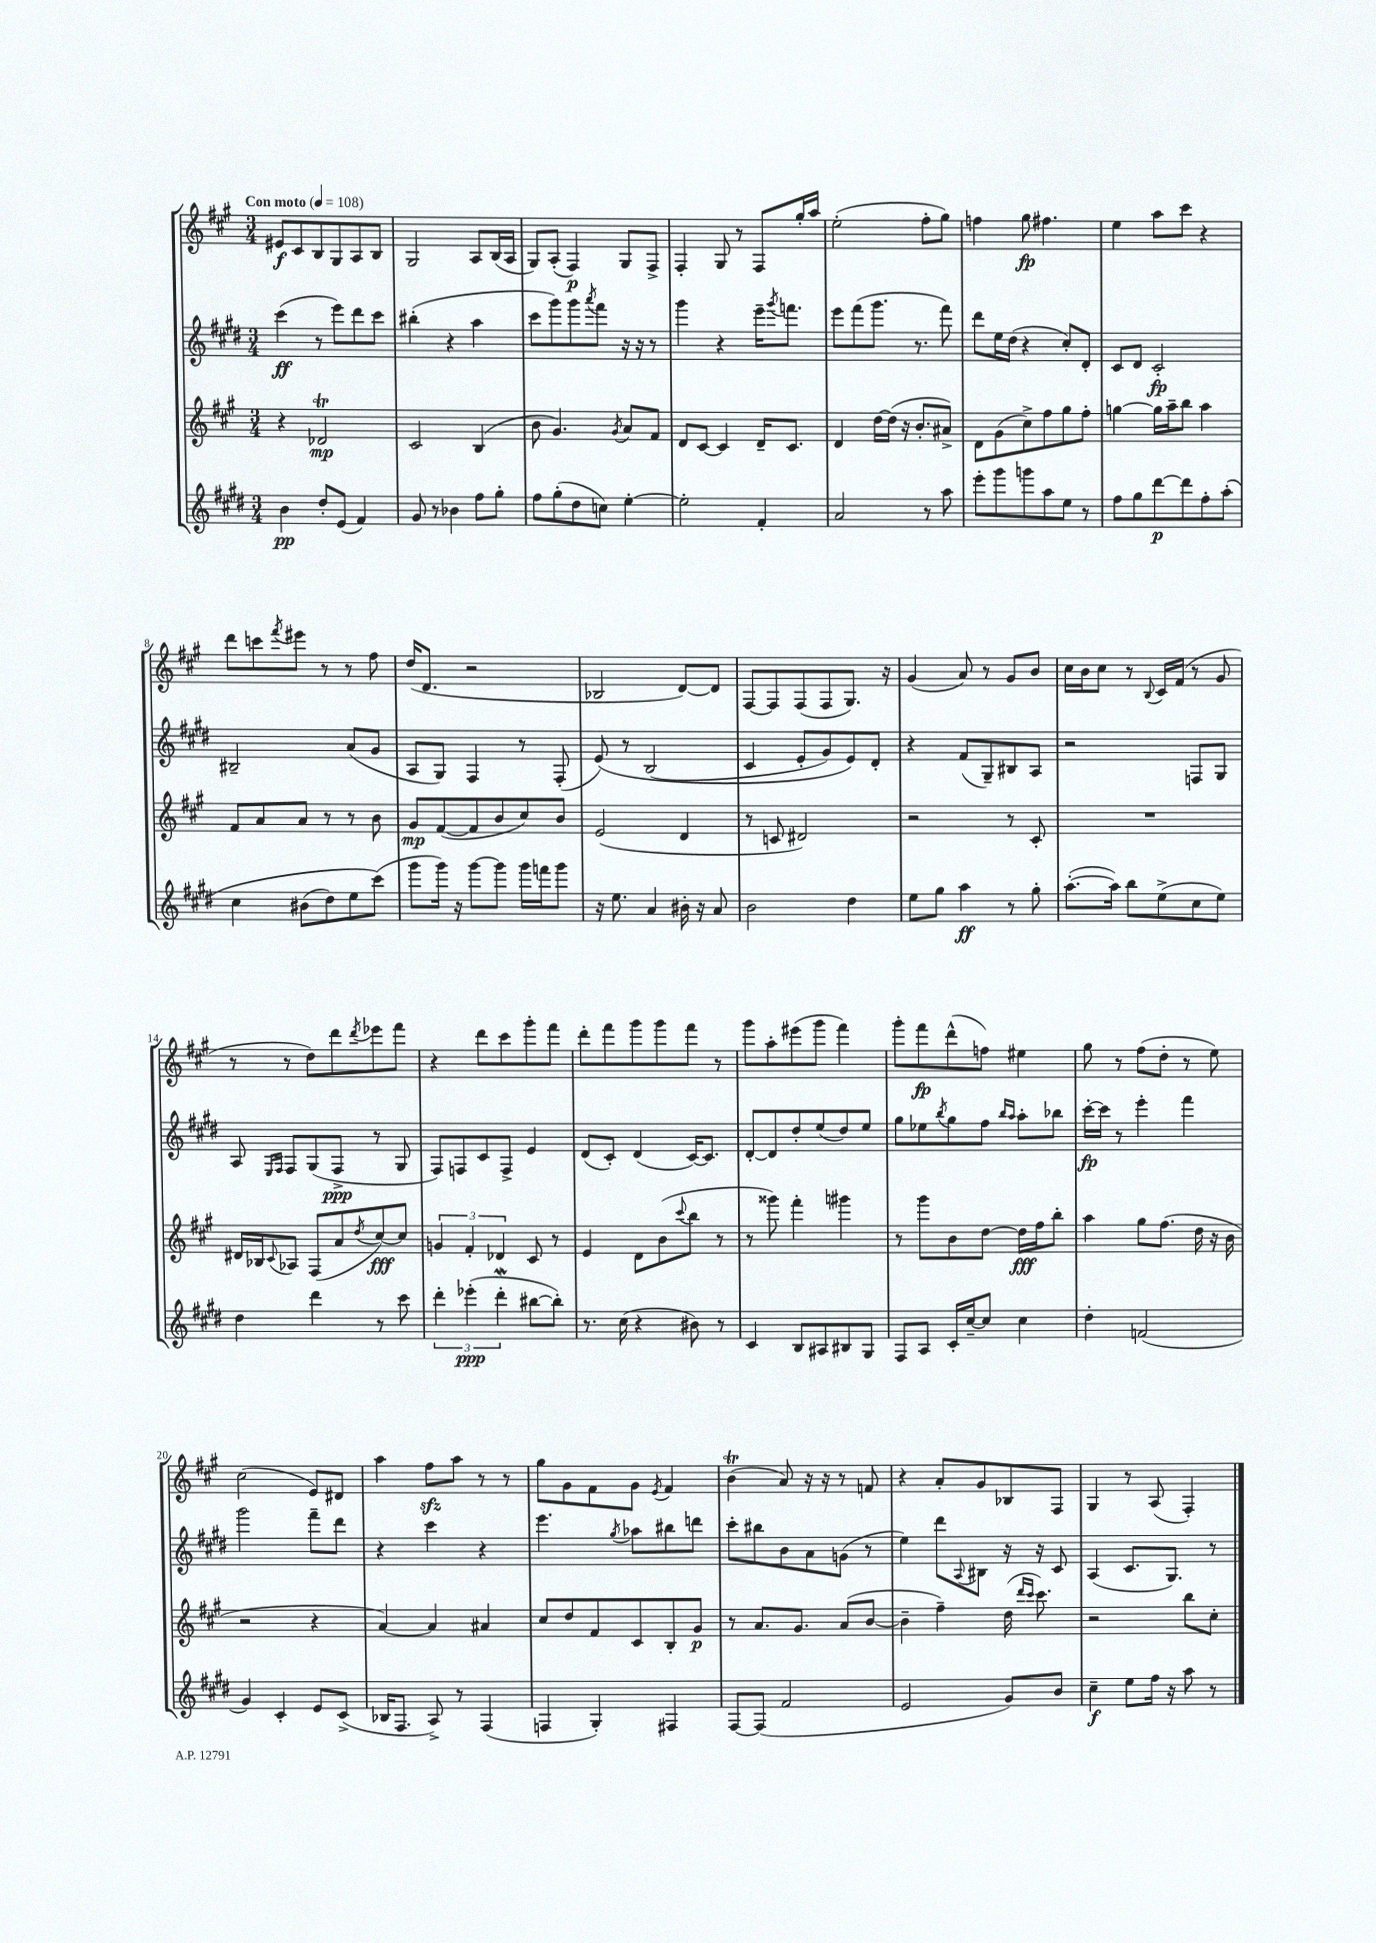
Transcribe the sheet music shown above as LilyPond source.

<<
\new StaffGroup <<
\new Staff = "s0" {
    \clef treble \key a \major \numericTimeSignature \time 3/4 \tempo "Con moto" 4 = 108
    eis'8\f cis'8 b8 gis8 a8 b8 |
    gis2 a8 b16( a16 |
    gis8) a8-.( fis4\p) gis8 fis8-> |
    fis4-. gis8 r8 fis8 gis''16-. a''16 |
    e''2-.( fis''8-. gis''8) |
    f''4 gis''8\fp fis''4. |
    e''4 a''8 cis'''8 r4 |
    d'''8 c'''8 \acciaccatura { fis'''8 } eis'''8 r8 r8 fis''8 |
    d''16( d'8. r2 |
    bes2 d'8~) d'8 |
    fis8~ fis8 fis8( fis8 gis8.) r16 |
    gis'4( a'8) r8 gis'8 b'8 |
    cis''16 b'16 cis''8 r8 \appoggiatura { b8 } cis'16 fis'16( r8 gis'8 |
    r8 r8 d''8) d'''8 \acciaccatura { d'''8 } ees'''8 fis'''8 |
    r4 d'''8 cis'''8 gis'''8-. fis'''8 |
    d'''8-. fis'''8 gis'''8 gis'''8 fis'''8 r8 |
    gis'''8 a''8-. eis'''8( gis'''8 fis'''4) |
    gis'''8-. fis'''8\fp d'''8-^( f''8) eis''4 |
    gis''8 r8 fis''8( d''8-. r8 e''8) |
    cis''2( e'8) dis'8 |
    a''4 fis''8\sfz a''8 r8 r8 |
    gis''8 gis'8 fis'8 gis'8 \acciaccatura { e'8 } fis'4 |
    b'4\trill( a'8) r16 r16 r8 f'8 |
    r4 a'8-. gis'8 bes8 fis8 |
    gis4 r8 a8( fis4-.) \bar "|." |
}
\new Staff = "s1" {
    \clef treble \key e \major \numericTimeSignature \time 3/4
    cis'''4\ff( r8 e'''8) dis'''8 cis'''8 |
    bis''4-.( r4 a''4 |
    cis'''8 gis'''8) gis'''8 \acciaccatura { a'''8 } fis'''8 r16 r16 r8 |
    gis'''4 r4 e'''16-- \acciaccatura { gis'''8 } f'''8. |
    e'''8 fis'''8( gis'''8. r8. fis'''8) |
    dis'''8 e''16 dis''16( r4 cis''8-.) dis'8-. |
    cis'8 dis'8 cis'2-.\fp |
    bis2-- a'8( gis'8 |
    a8 gis8) fis4 r8 fis8-.( |
    e'8)\( r8 b2( |
    cis'4 e'8-. gis'8) e'8\) dis'8-. |
    r4 fis'8( gis8--) bis8 a8 |
    r2 f8 gis8 |
    a8 \grace { e16 fis16 } fis8 gis8( fis8->\ppp r8 gis8 |
    fis8) f8 cis'8 f8-> e'4 |
    dis'8( cis'8-.) dis'4( cis'16~) cis'8. |
    dis'8~-. dis'8 dis''8-. e''8( dis''8) e''8 |
    gis''8 ees''8 \acciaccatura { b''8 } gis''8 fis''8 \grace { b''16 a''16 } a''8-. bes''8 |
    cis'''16~-.\fp cis'''16 r8 e'''4-. fis'''4 |
    gis'''2 fis'''8-- dis'''8 |
    r4 cis'''4 r4 |
    e'''4. \acciaccatura { gis''8 } aes''8 bis''8 d'''8 |
    cis'''8-. bis''8 b'8 a'8 g'8( r8 |
    e''4) dis'''8 \appoggiatura { a8 } bis8 r16 r16 cis'8 |
    a4( cis'8. gis8.) r8 \bar "|." |
}
\new Staff = "s2" {
    \clef treble \key a \major \numericTimeSignature \time 3/4
    r4 des'2\trill\mp |
    cis'2 b4( |
    b'8 gis'4.) \acciaccatura { gis'8 } a'8 fis'8 |
    d'8 cis'8~ cis'4 d'16-- cis'8. |
    d'4 d''16~ d''16( r16 b'8.-. ais'8->) |
    d'8 gis'8( cis''8->) fis''8 gis''8 fis''8-. |
    g''4~ g''16 a''16-- b''8 a''4 |
    fis'8 a'8 a'8 r8 r8 b'8 |
    gis'8\mp fis'8~( fis'8 b'8 cis''8) b'8 |
    e'2( d'4 |
    r8 c'8 dis'2) |
    r2 r8 cis'8-. |
    R2. |
    dis'16 bes16 \appoggiatura { cis'8 } aes8 fis8( a'8 \acciaccatura { d''8 } cis''8~\fff) cis''8 |
    \tuplet 3/2 { g'4 fis'4-. des'4 } cis'8 r8 |
    e'4 d'8 b'8( \appoggiatura { cis'''8 } b''8 r8 |
    r8 gisis'''8) fis'''4-. gis'''4 |
    r8 gis'''8 b'8 d''8~ d''16\fff fis''16 b''8-. |
    a''4 gis''8 fis''8.( d''16 r16 b'16 |
    r2 r4 |
    a'4~) a'4 ais'4 |
    cis''8 d''8 fis'8 cis'8 b8-. gis'8\p |
    r8 a'8. gis'8. a'8( b'8~ |
    b'4-- fis''4--) d''16( \grace { d'''16 cis'''16 } cis'''8.) |
    r2 b''8 cis''8-. \bar "|." |
}
\new Staff = "s3" {
    \clef treble \key e \major \numericTimeSignature \time 3/4
    b'4\pp dis''8-. e'8( fis'4) |
    gis'8 r8 bes'4 fis''8 gis''8-. |
    fis''8 gis''8-.( dis''8 c''8) e''4~-. |
    e''2-. fis'4-. |
    a'2 r8 a''8 |
    e'''8-. gis'''8 g'''8 a''8 e''8 r8 |
    fis''8 gis''8 dis'''8~\p dis'''8 fis''8-. a''8-.\( |
    cis''4 bis'8( dis''8) e''8 cis'''8(\) |
    gis'''8 gis'''16) r16 gis'''8~ gis'''8 gis'''16 f'''16 gis'''8 |
    r16 e''8. a'4 bis'16-. r16 a'8 |
    b'2 dis''4 |
    e''8 gis''8 a''4\ff r8 gis''8-. |
    a''8.~-.( a''16) b''8 e''8->( cis''8 e''8) |
    dis''4 dis'''4 r8 cis'''8 |
    \tuplet 3/2 { dis'''4-. ees'''4-.\ppp( dis'''4-.\mordent } bis''8~ bis''8-.) |
    r8. cis''16( r4 bis'8) r8 |
    cis'4 b8 ais8 bis8 gis8 |
    fis8 a8 cis'16-. cis''16~-- cis''8 cis''4 |
    dis''4-. f'2( |
    gis'4) cis'4-. e'8 cis'8->( |
    bes16 fis8. a8->) r8 fis4( |
    f4 gis4-.) fis4 |
    fis8~ fis8( fis'2 |
    e'2 gis'8) b'8 |
    cis''4--\f e''8 fis''16 r16 a''8 r8 \bar "|." |
}
>>
>>
